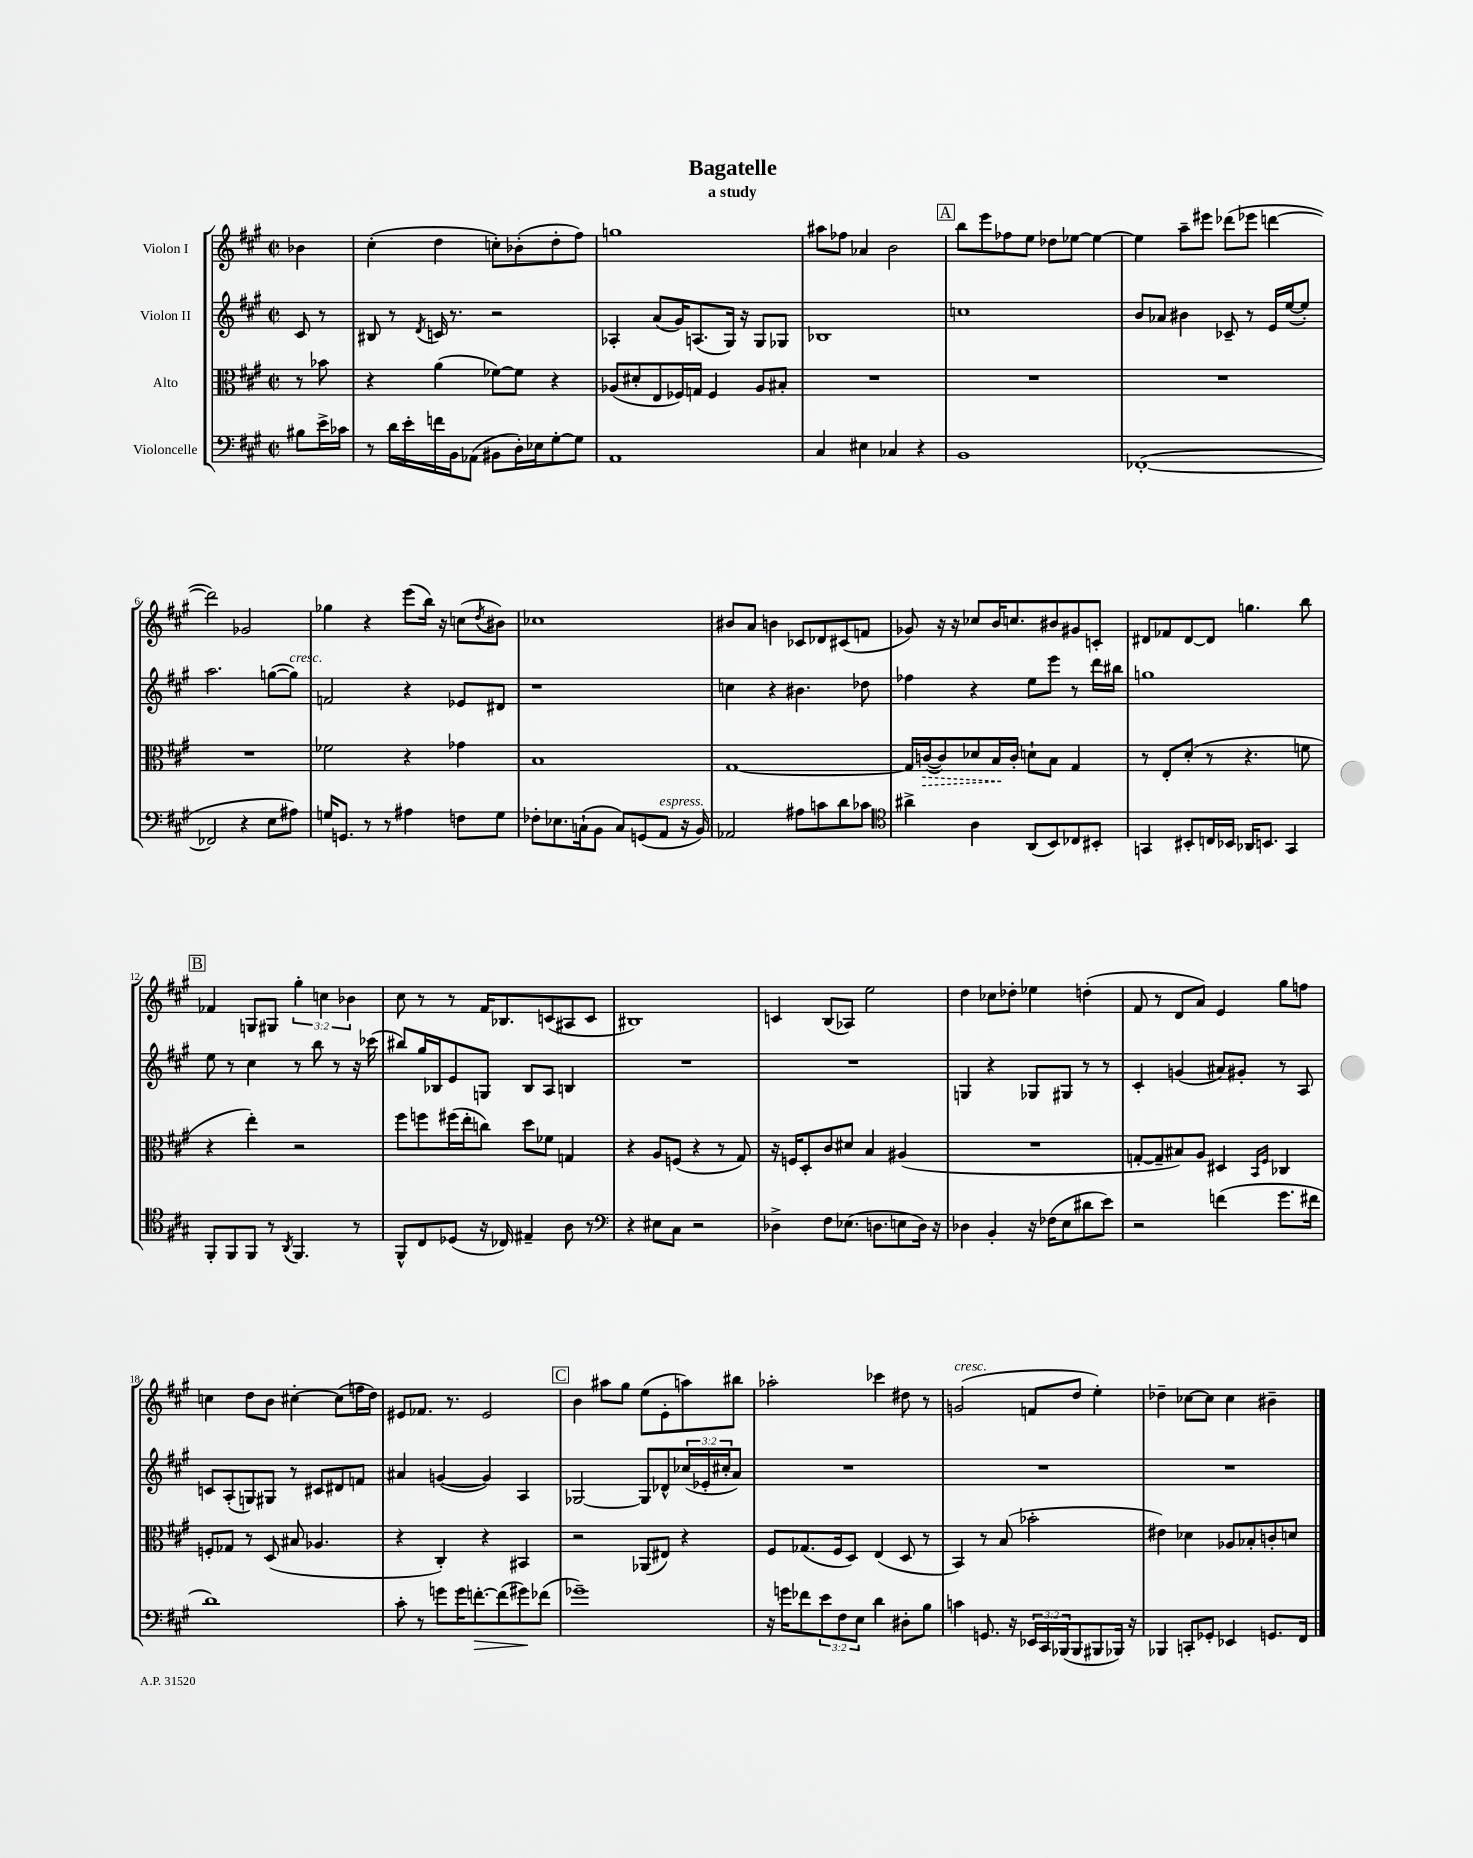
\header { title = "Bagatelle" subtitle = "a study" }
<<
\new StaffGroup <<
\new Staff = "s0" \with { instrumentName = "Violon I" } {
    \clef treble \key a \major \defaultTimeSignature \time 2/2 \override Staff.TupletNumber.text = #tuplet-number::calc-fraction-text \partial 4
    bes'4 |
    cis''4-.( d''4 c''8-.) bes'8-.( d''8-. fis''8) |
    g''1 |
    ais''8 fes''8 aes'4 b'2 |
    \mark \markup { \box "A" } b''8 e'''8 fes''8 e''8 des''8 ees''8~ ees''4~ |
    ees''4 a''8-- eis'''8 des'''8( ees'''8 d'''4~ |
    d'''2) ges'2 |
    ges''4 r4 e'''8( b''16) r16 c''8( \acciaccatura { d''8 } bis'8) |
    ces''1 |
    bis'8 a'8 b'4 ces'8 des'8 cis'8( f'8 |
    ges'8) r16 r16 ces''8 b'16 c''8. bis'8 gis'8 c'8-. |
    dis'8 fes'8 dis'8~ dis'8 g''4. b''8 |
    \mark \markup { \box "B" } fes'4 g8 gis8 \tuplet 3/2 { gis''4-. c''4 bes'4 } |
    cis''8 r8 r8 fis'16 bes8. c'8( ais8 c'8 |
    bis1) |
    c'4 b8( aes8) e''2 |
    d''4 ces''8 des''8-. ees''4 d''4-.( |
    fis'8 r8 d'8 a'8) e'4 gis''8 f''8 |
    c''4 d''8 b'8 cis''4~-. cis''8( f''16 d''16) |
    eis'8 fes'8. r8. eis'2 |
    \mark \markup { \box "C" } b'4 ais''8 gis''8 e''8( e'8-. a''8) bis''8 |
    aes''2-. ces'''4 dis''8 r8 |
    g'2^\markup { \italic "cresc." }( f'8 d''8 e''4-.) |
    des''4-- ces''8~ ces''8 ces''4 bis'4-- \bar "|." |
}
\new Staff = "s1" \with { instrumentName = "Violon II" } {
    \clef treble \key a \major \defaultTimeSignature \time 2/2 \override Staff.TupletNumber.text = #tuplet-number::calc-fraction-text \partial 4
    cis'8 r8 |
    bis8 r8 \acciaccatura { d'8 } c'16 r8. r2 |
    aes4-. a'8( gis'16) a8.( gis16) r16 gis8 ges8 |
    bes1 |
    \mark \markup { \box "A" } c''1 |
    b'8 aes'8 bis'4 ces'8-- r8 e'16 e''16~( e''8-.) |
    a''2. g''8~( g''8^\markup { \italic "cresc." }) |
    f'2 r4 ees'8 dis'8 |
    r1 |
    c''4 r4 bis'4. des''8 |
    fes''4 r4 e''8 e'''8 r8 d'''16 bis''16 |
    g''1 |
    \mark \markup { \box "B" } e''8 r8 cis''4 r8 b''8 r8 r16 ces'''16( |
    bis''8) gis''16 bes16 e'8 g8 bes8 a8 b4 |
    R1 |
    R1 |
    g4 r4 ges8 gis8 r8 r8 |
    cis'4-. g'4( ais'8) gis'8-. r8 a8 |
    c'8 a8-.( g8) gis8 r8 cis'8 dis'8 f'8 |
    ais'4 g'4~( g'4) a4 |
    \mark \markup { \box "C" } ges2~ ges8 des'8-^ \tuplet 3/2 { ces''16( ees'16-. cis''16-. } a'8) |
    R1 |
    R1 |
    R1 \bar "|." |
}
\new Staff = "s2" \with { instrumentName = "Alto" } {
    \clef alto \key a \major \defaultTimeSignature \time 2/2 \partial 4
    r8 bes'8 |
    r4 a'4( fes'8~) fes'8 r4 |
    aes8( dis'8-. e8 fes16) g16 fes4 aes8 bis8-. |
    R1 |
    \mark \markup { \box "A" } R1 |
    R1 |
    R1 |
    fes'2 r4 ges'4 |
    b1 |
    gis1~ |
    gis16 \once \override Hairpin.style = #'dashed-line c'16~\>( c'8) des'8 b16\! c'16-. d'8-! b8 gis4 |
    r8 e8-. d'8-.( r8 r4. f'8 |
    \mark \markup { \box "B" } r4 e''4-.) r2 |
    fis''8 f''8 fis''16( e''16-. c''8) d''8 fes'8 g4 |
    r4 a8 f8( r4 r8 gis8) |
    r16 f16 d8-. cis'8 dis'8 b4 ais4( |
    R1 |
    g8~-. g8-- bis8) a8 dis4 \grace { b,16 fis16 } ces4 |
    f8-. ges8 r8 d8( bis8 aes4. |
    r4 cis4-.) r4 bis,4 |
    \mark \markup { \box "C" } r2 aes,8( eis8) r4 |
    fis8 ges8.( fis16 d8) e4( d8 r8 |
    b,4) r8 b8( bes'2-. |
    eis'4) des'4 aes8 bes8-. c'8-. d'8 \bar "|." |
}
\new Staff = "s3" \with { instrumentName = "Violoncelle" } {
    \clef bass \key a \major \defaultTimeSignature \time 2/2 \override Staff.TupletNumber.text = #tuplet-number::calc-fraction-text \partial 4
    bis8 e'16-> ces'16 |
    r8 d'16 e'16-. f'16 b,16 aes,8( bis,8 d16-.) ees16 gis8~-. gis8 |
    a,1 |
    cis4 eis4 ces4 r4 |
    \mark \markup { \box "A" } b,1 |
    fes,1~-.( |
    fes,2 r4 e8 ais8) |
    g16 g,8. r8 r8 ais4 f8 g8 |
    fes8-. ees8. c16-!( b,8 c8) g,8( a,8^\markup { \italic "espress." } r16 b,16) |
    aes,2 ais8 c'8 d'8 ces'8 |
    \clef tenor ais'4-> a4 a,8( b,8) ces8 bis,8-. |
    g,4 bis,8-. c16 bes,16 aes,16 b,8. g,4 |
    \mark \markup { \box "B" } fis,8-. fis,8 fis,8 r8 \acciaccatura { a,8 } fis,4. r8 |
    fis,8-^ cis8 des8( r16 ces16) eis4-- a8 r8 |
    \clef bass r4 eis8 cis8 r2 |
    des4-> fis8 ees8.( d8. e8 d16) r16 |
    des4 b,4-. r16 fes16( e8 dis'8 e'8) |
    r2 f'4( gis'8. fis'16 |
    d'1) |
    cis'8-. r8 g'8 g'16 f'8.~-.\> f'8( gis'8\!) fes'8( |
    \mark \markup { \box "C" } ges'1--) |
    r16 g'16 fes'8 \tuplet 3/2 { e'8 fis8 e8 } d'4 dis8-. b8 |
    c'4 g,8. r16 \tuplet 3/2 { ees,16 cis,16 bes,,16( } bes,,8 bis,,8 bes,,16) r16 |
    bes,,4 c,8-. ges,8-. ees,4 g,8. fis,16 \bar "|." |
}
>>
>>
